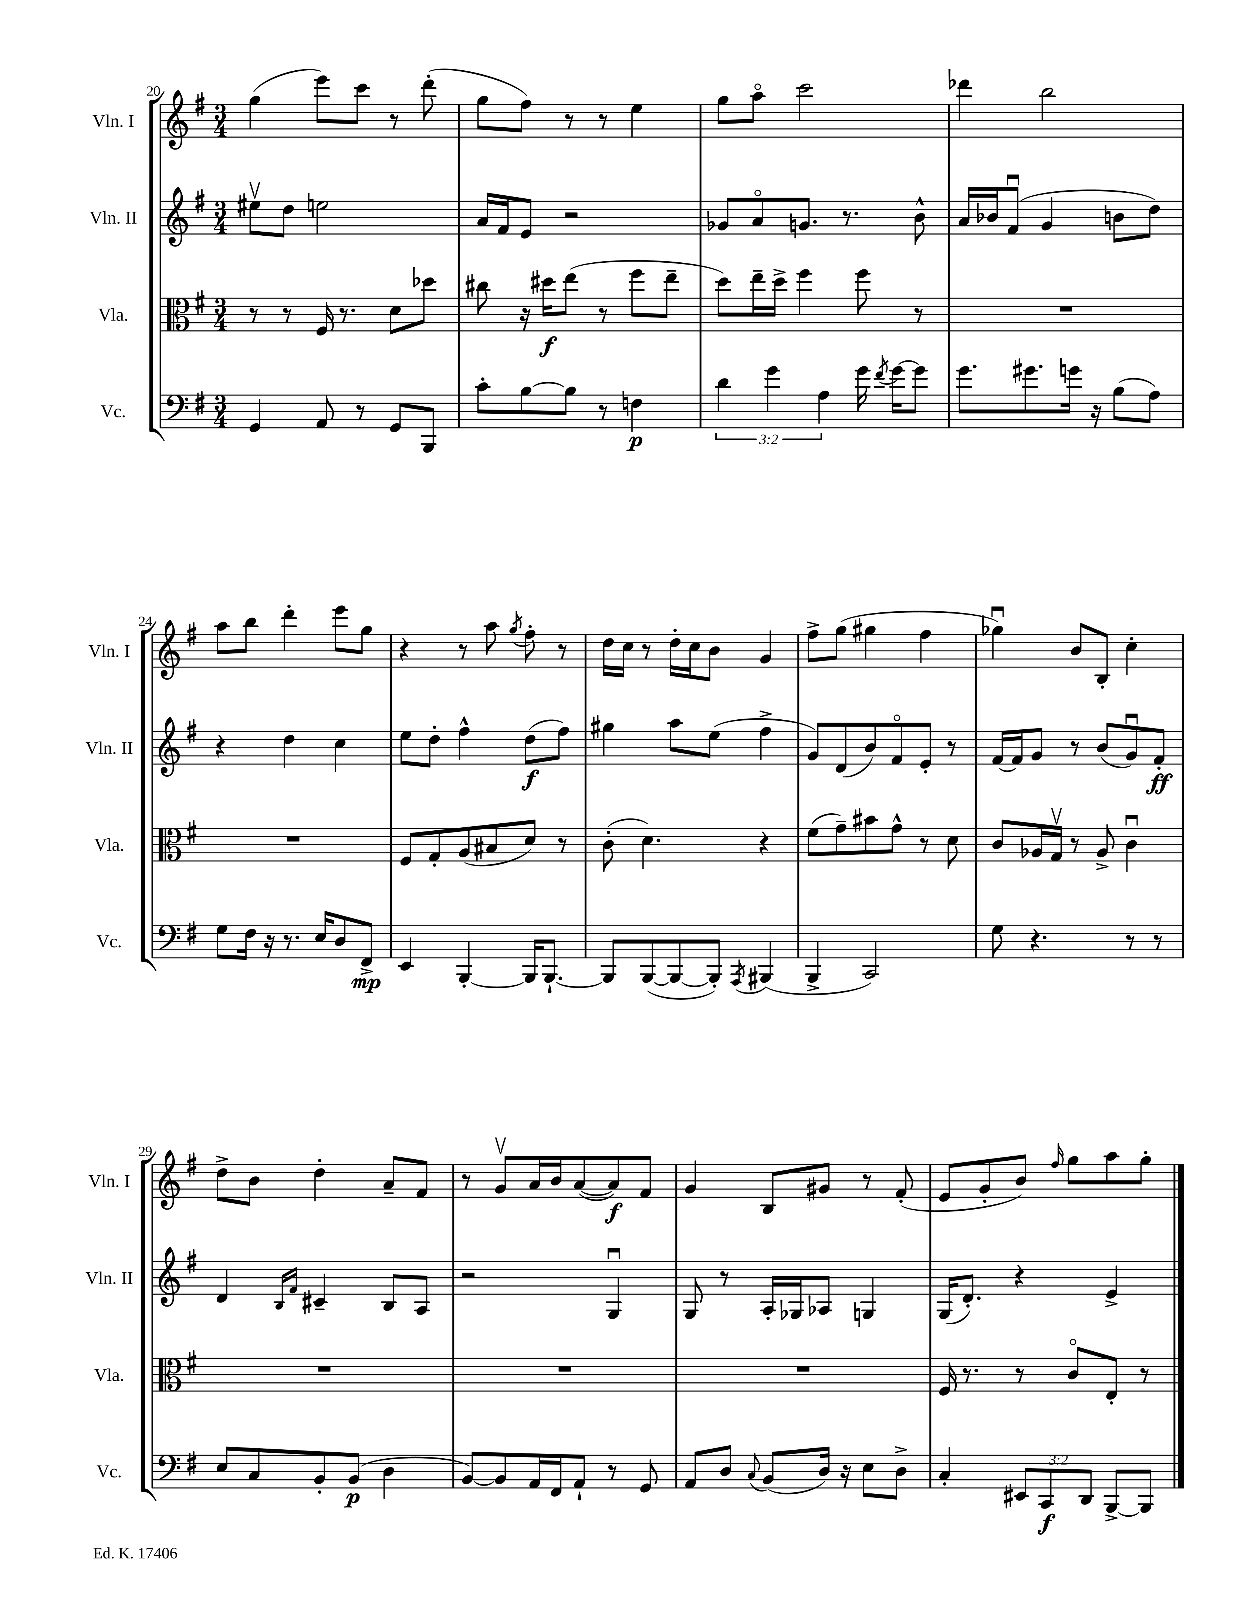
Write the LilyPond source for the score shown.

<<
\new StaffGroup <<
\new Staff = "s0" \with { instrumentName = "Vln. I" shortInstrumentName = "Vln. I" } {
    \clef treble \key g \major \numericTimeSignature \time 3/4
    \autoBeamOff g''4( e'''8[) c'''8] r8 d'''8-.( |
    g''8[ fis''8]) r8 r8 e''4 |
    g''8[ a''8]\flageolet c'''2 |
    des'''4 b''2 |
    a''8[ b''8] d'''4-. e'''8[ g''8] |
    r4 r8 a''8 \acciaccatura { g''8 } fis''8-. r8 |
    d''16[ c''16] r8 d''16[-. c''16 b'8] g'4 |
    fis''8[-> g''8]( gis''4 fis''4 |
    ges''4\downbow) b'8[ b8]-. c''4-. |
    d''8[-> b'8] d''4-. a'8[-- fis'8] |
    r8 g'8[\upbow a'16 b'16 a'8~( a'8\f) fis'8] |
    g'4 b8[ gis'8] r8 fis'8-.( |
    e'8[ g'8-. b'8]) \grace { fis''16 } g''8[ a''8 g''8]-. \bar "|." |
}
\new Staff = "s1" \with { instrumentName = "Vln. II" shortInstrumentName = "Vln. II" } {
    \clef treble \key g \major \numericTimeSignature \time 3/4
    \autoBeamOff eis''8[\upbow d''8] e''2 |
    a'16[ fis'16 e'8] r2 |
    ges'8[ a'8\flageolet g'8.] r8. b'8-^ |
    a'16[ bes'16 fis'8]\downbow( g'4 b'8[ d''8]) |
    r4 d''4 c''4 |
    e''8[ d''8]-. fis''4-^ d''8[\f( fis''8]) |
    gis''4 a''8[ e''8]( fis''4-> |
    g'8[) d'8( b'8) fis'8\flageolet e'8]-. r8 |
    fis'16[~ fis'16 g'8] r8 b'8[( g'8\downbow) fis'8]-.\ff |
    d'4 \grace { b16[ fis'16] } cis'4-- b8[ a8] |
    r2 g4\downbow |
    g8 r8 a16[-. ges16 aes8] g4 |
    g16[( d'8.]-.) r4 e'4-> \bar "|." |
}
\new Staff = "s2" \with { instrumentName = "Vla." shortInstrumentName = "Vla." } {
    \clef alto \key g \major \numericTimeSignature \time 3/4
    \autoBeamOff r8 r8 fis16 r8. d'8[ des''8] |
    cis''8 r16 dis''16[\f e''8]( r8 fis''8[ e''8]-- |
    d''8[) e''16-- d''16]-> fis''4 fis''8 r8 |
    R2. |
    R2. |
    fis8[ g8-. a8( bis8 d'8]) r8 |
    c'8-.( d'4.) r4 |
    fis'8[( g'8--) bis'8 g'8]-^ r8 d'8 |
    c'8[ aes16 g16]\upbow r8 aes8-> c'4\downbow |
    R2. |
    R2. |
    R2. |
    fis16 r8. r8 c'8[\flageolet e8]-. r8 \bar "|." |
}
\new Staff = "s3" \with { instrumentName = "Vc." shortInstrumentName = "Vc." } {
    \clef bass \key g \major \numericTimeSignature \time 3/4 \override Staff.TupletNumber.text = #tuplet-number::calc-fraction-text
    \autoBeamOff g,4 a,8 r8 g,8[ b,,8] |
    c'8[-. b8~ b8] r8 f4\p |
    \tuplet 3/2 { d'4 g'4 a4 } g'16 \acciaccatura { fis'8 } g'16[~ g'8] |
    g'8.[ gis'8. g'16] r16 b8[( a8]) |
    g8[ fis16] r16 r8. e16[ d8 fis,8]->\mp |
    e,4 b,,4~-. b,,16[ b,,8.]~-! |
    b,,8[ b,,8~( b,,8~ b,,8]-.) \acciaccatura { a,,8 } bis,,4( |
    b,,4-> c,2) |
    g8 r4. r8 r8 |
    e8[ c8 b,8-. b,8]\p( d4 |
    b,8[~) b,8 a,16 fis,16 a,8]-! r8 g,8 |
    a,8[ d8] \appoggiatura { c8 } b,8[( d16]) r16 e8[ d8]-> |
    c4-. \tuplet 3/2 { eis,8[ c,8\f d,8] } b,,8[~-> b,,8] \bar "|." |
}
>>
>>
\layout { \context { \Score currentBarNumber = #20 } }
